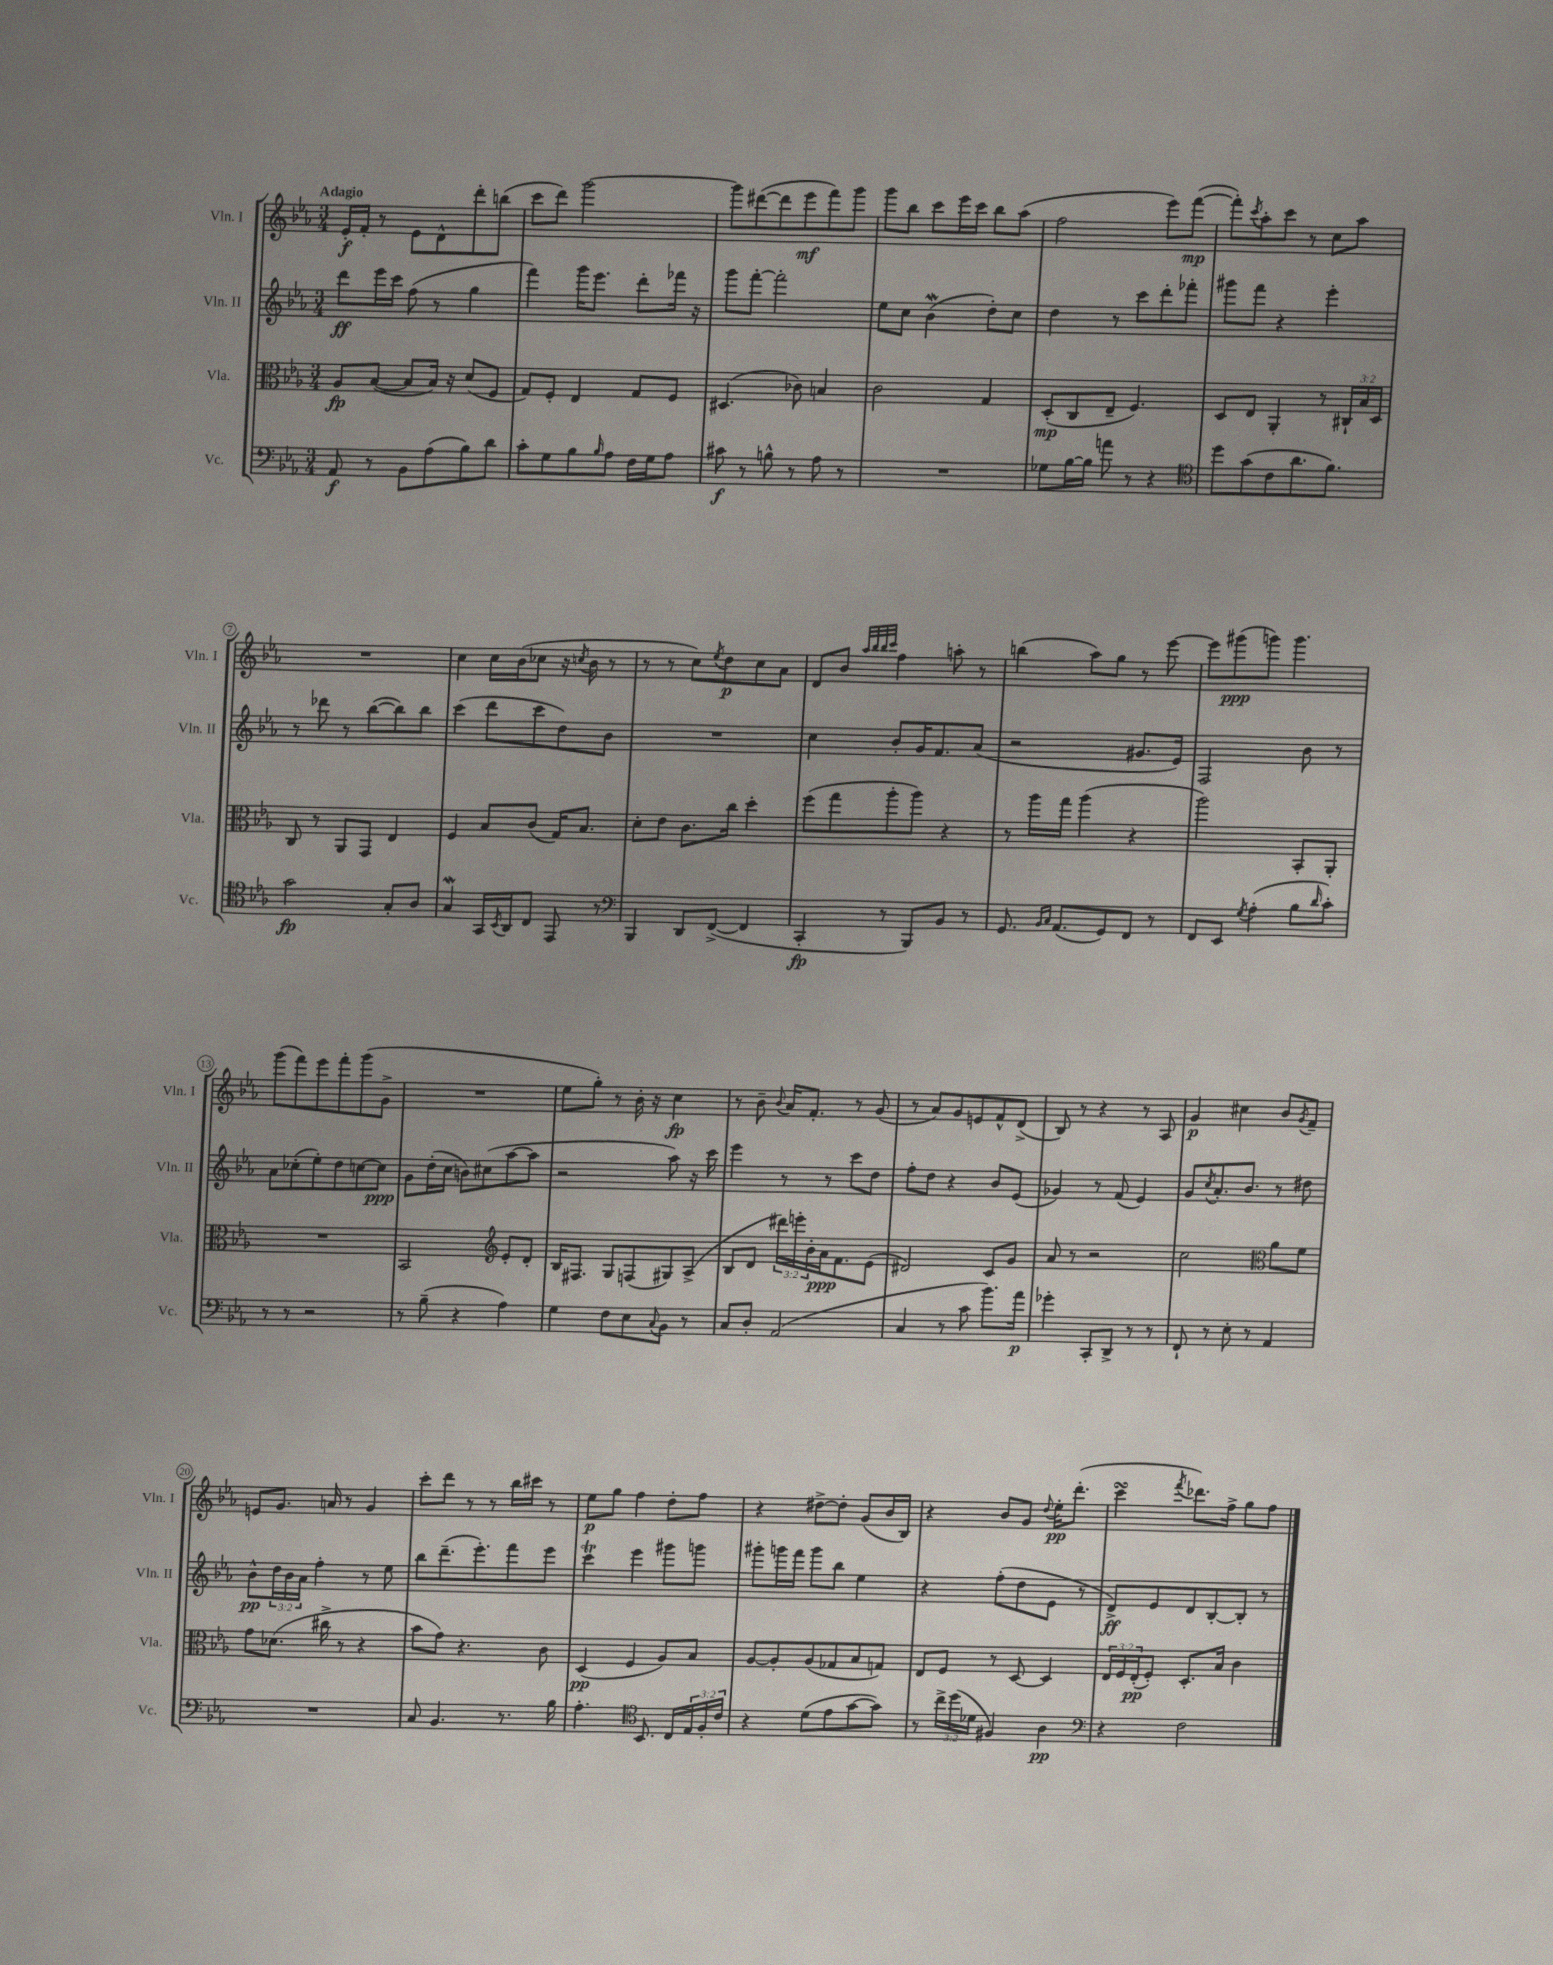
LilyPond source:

<<
\new StaffGroup <<
\new Staff = "s0" \with { instrumentName = "Vln. I" shortInstrumentName = "Vln. I" } {
    \clef treble \key ees \major \numericTimeSignature \time 3/4 \tempo "Adagio"
    ees'16-.\f f'16-. r8 ees'8 d'8-^ d'''8-. b''8( |
    c'''8 d'''8) g'''2~ |
    g'''8 dis'''8~( dis'''8 ees'''8\mf f'''8) g'''8 |
    g'''8 bes''8 c'''8 ees'''16 c'''16 bes''8 aes''8( |
    f''2 ees'''8) f'''8~\mp( |
    f'''8-.) \acciaccatura { c'''8 } aes''8-. c'''8 r8 c''8 aes''8 |
    R2. |
    c''4 c''16 bes'16( ces''8 r16 \acciaccatura { c''8 } bes'16 r8 |
    r8 r8 c''8) \acciaccatura { ees''8 } d''8\p c''8 aes'8 |
    d'8 bes'8 \grace { aes''32 bes''32 bes''32 c'''32 } f''4 a''8-. r8 |
    b''4( aes''8) g''8 r8 ees'''8~ |
    ees'''8 gis'''8\ppp( g'''8) g'''4. |
    g'''8( f'''8) ees'''8 f'''8-. g'''8( g'8-> |
    R2. |
    ees''8 g''8-.) r8 bes'16-. r16 c''4\fp |
    r8 bes'8-- \appoggiatura { bes'8 } aes'16 f'8.-. r8 g'8( |
    r8 aes'8) g'8 e'8 f'8-^ d'8->( |
    bes8) r8 r4 r8 aes8 |
    g'4\p cis''4 bes'8 \acciaccatura { g'8 } f'8-- |
    e'8 g'8. a'16 r8 g'4 |
    c'''8-. d'''8 r8 r8 bes''16 cis'''16 r8 |
    ees''8\p g''8 f''4 d''8-. f''8 |
    r4 dis''8~-> dis''8-. g'8( bes'16 bes16) |
    r4 bes'8 g'8 \appoggiatura { d''8 } ees''16-.\pp d'''8.-.( |
    c'''4\turn \acciaccatura { f'''8 } des'''8.) f''16-> g''8 f''8 \bar "|." |
}
\new Staff = "s1" \with { instrumentName = "Vln. II" shortInstrumentName = "Vln. II" } {
    \clef treble \key ees \major \numericTimeSignature \time 3/4 \override Staff.TupletNumber.text = #tuplet-number::calc-fraction-text
    d'''8\ff ees'''16 c'''16 f''8( r8 g''4 |
    f'''4) g'''16 ees'''8. d'''8-. fes'''16 r16 |
    g'''8 f'''8~-. f'''2-. |
    ees''8 c''8 bes'4\mordent( d''8-.) c''8 |
    d''4 r8 c'''8 d'''8-. fes'''8-. |
    gis'''8 f'''8 r4 ees'''4-. |
    r8 des'''8 r8 bes''8~( bes''8) bes''8 |
    c'''4( d'''8 c'''8 d''8) bes'8 |
    R2. |
    c''4 bes'8-. g'16 f'8. aes'8( |
    r2 gis'8. ees'16) |
    f2 bes'8 r8 |
    aes'8 ces''8-.( ees''8-.) d''8 c''8~ c''8\ppp |
    g'8 d''16-.( c''16 b'8) cis''8( aes''8~ aes''8 |
    r2 aes''8) r16 c'''16 |
    ees'''4 r8 r8 c'''8 d''8 |
    f''8-. d''8 r4 bes'8 ees'8( |
    ges'4) r8 f'8( ees'4) |
    g'8 \acciaccatura { c''8 } aes'8.-. bes'8. r8 dis''8 |
    bes'8-^\pp \tuplet 3/2 { d''16 bes'16 aes'16 } f''4-. r8 ees''8 |
    bes''8 d'''8.--( ees'''8.-.) f'''8 ees'''8 |
    c'''4\trill ees'''4 gis'''8 g'''8 |
    gis'''8-. g'''16 f'''16 g'''8 bes''8 ees''4 |
    r4 f''8-.( d''8 ees'8 r8 |
    d'8->\ff) ees'8 d'8 bes8~-. bes8-. r8 \bar "|." |
}
\new Staff = "s2" \with { instrumentName = "Vla." shortInstrumentName = "Vla." } {
    \clef alto \key ees \major \numericTimeSignature \time 3/4 \override Staff.TupletNumber.text = #tuplet-number::calc-fraction-text
    aes8\fp bes8~( bes8 bes16) r16 d'8( f8 |
    g8) f8-. ees4 g8 f8 |
    dis4.( ces'8) b4 |
    c'2 g4 |
    d8-.\mp( c8 ees8-- f4.) |
    d8 ees8 aes,4-. r8 \tuplet 3/2 { cis16-! bes16 d16 } |
    c8 r8 aes,8 g,8 ees4 |
    f4 bes8 c'8( g16) bes8. |
    d'8-. ees'8 c'8. c''16 d''4-. |
    f''8( g''8 aes''8-. aes''8) r4 |
    r8 aes''16 g''16 aes''4( r4 |
    aes''2) bes,8-. aes,8-. |
    R2. |
    bes,2 \clef treble ees'8-. d'8-. |
    bes16 fis8. g8 f8( gis8) aes8->( |
    bes8 d'8 \tuplet 3/2 { dis'''16) e'''16-. bes'16-. } aes'16\ppp f'8. ees'8( |
    dis'2) c'8 g'8 |
    aes'8 r8 r2 |
    c''2 \clef alto aes'8 f'8 |
    g'8 des'8.( cis''16-> r8 r4 |
    bes'8 g'8) r4. c'8 |
    d4\pp( f4 aes8) bes8 |
    aes8~ aes8-. aes8( ges8 bes8 g8) |
    ees8 f8 r8 d8~ d4 |
    \tuplet 3/2 { ees16 f16 ees16-.\pp( } f8-.) d8.-. bes16 c'4 \bar "|." |
}
\new Staff = "s3" \with { instrumentName = "Vc." shortInstrumentName = "Vc." } {
    \clef bass \key ees \major \numericTimeSignature \time 3/4 \override Staff.TupletNumber.text = #tuplet-number::calc-fraction-text
    aes,8\f r8 bes,8 aes8( bes8) d'8 |
    c'8-. g8 bes8 \grace { bes16 } aes8 f16 g16 aes8 |
    cis'8\f r8 b8-^ r8 aes8 r8 |
    R2. |
    ges8 bes16~ bes16 a'8 r8 r4 |
    \clef tenor d''8 g'8( c'8 aes'8. f'8.) |
    g'2\fp g8-. aes8 |
    g4\mordent g,16 \acciaccatura { bes,8 } aes,16 c8 ees,8 r8 |
    \clef bass bes,,4 d,8 f,8~->( f,4 |
    c,4-.\fp r8 bes,,8) bes,8 r8 |
    g,8. \grace { bes,16 c16 } aes,8.( g,8) f,8 r8 |
    f,8 ees,8 \acciaccatura { g8 } aes4-.( bes8 \grace { d'16 } c'8-.) |
    r8 r8 r2 |
    r8 bes8--( r4 aes4) |
    g4 f8 ees8 \appoggiatura { c8 } bes,8 r8 |
    c8 d8-. aes,2( |
    c4 r8 c'8 bes'8.) aes'16\p |
    ges'4-. c,8-. d,8-> r8 r8 |
    f,8-! r8 ees8-. r8 aes,4 |
    R2. |
    c8 bes,4. r8. bes16 |
    aes4.-. \clef tenor bes,8. c16 \tuplet 3/2 { ees16 f16-. c'16 } |
    r4 d'8( ees'8 g'8~ g'8) |
    r8 \tuplet 3/2 { c''16-> d''16( des'16 } fis4) aes4\pp |
    \clef bass r4 f2 \bar "|." |
}
>>
>>
\layout { \context { \Score \override BarNumber.stencil = #(make-stencil-circler 0.1 0.3 ly:text-interface::print) } }
